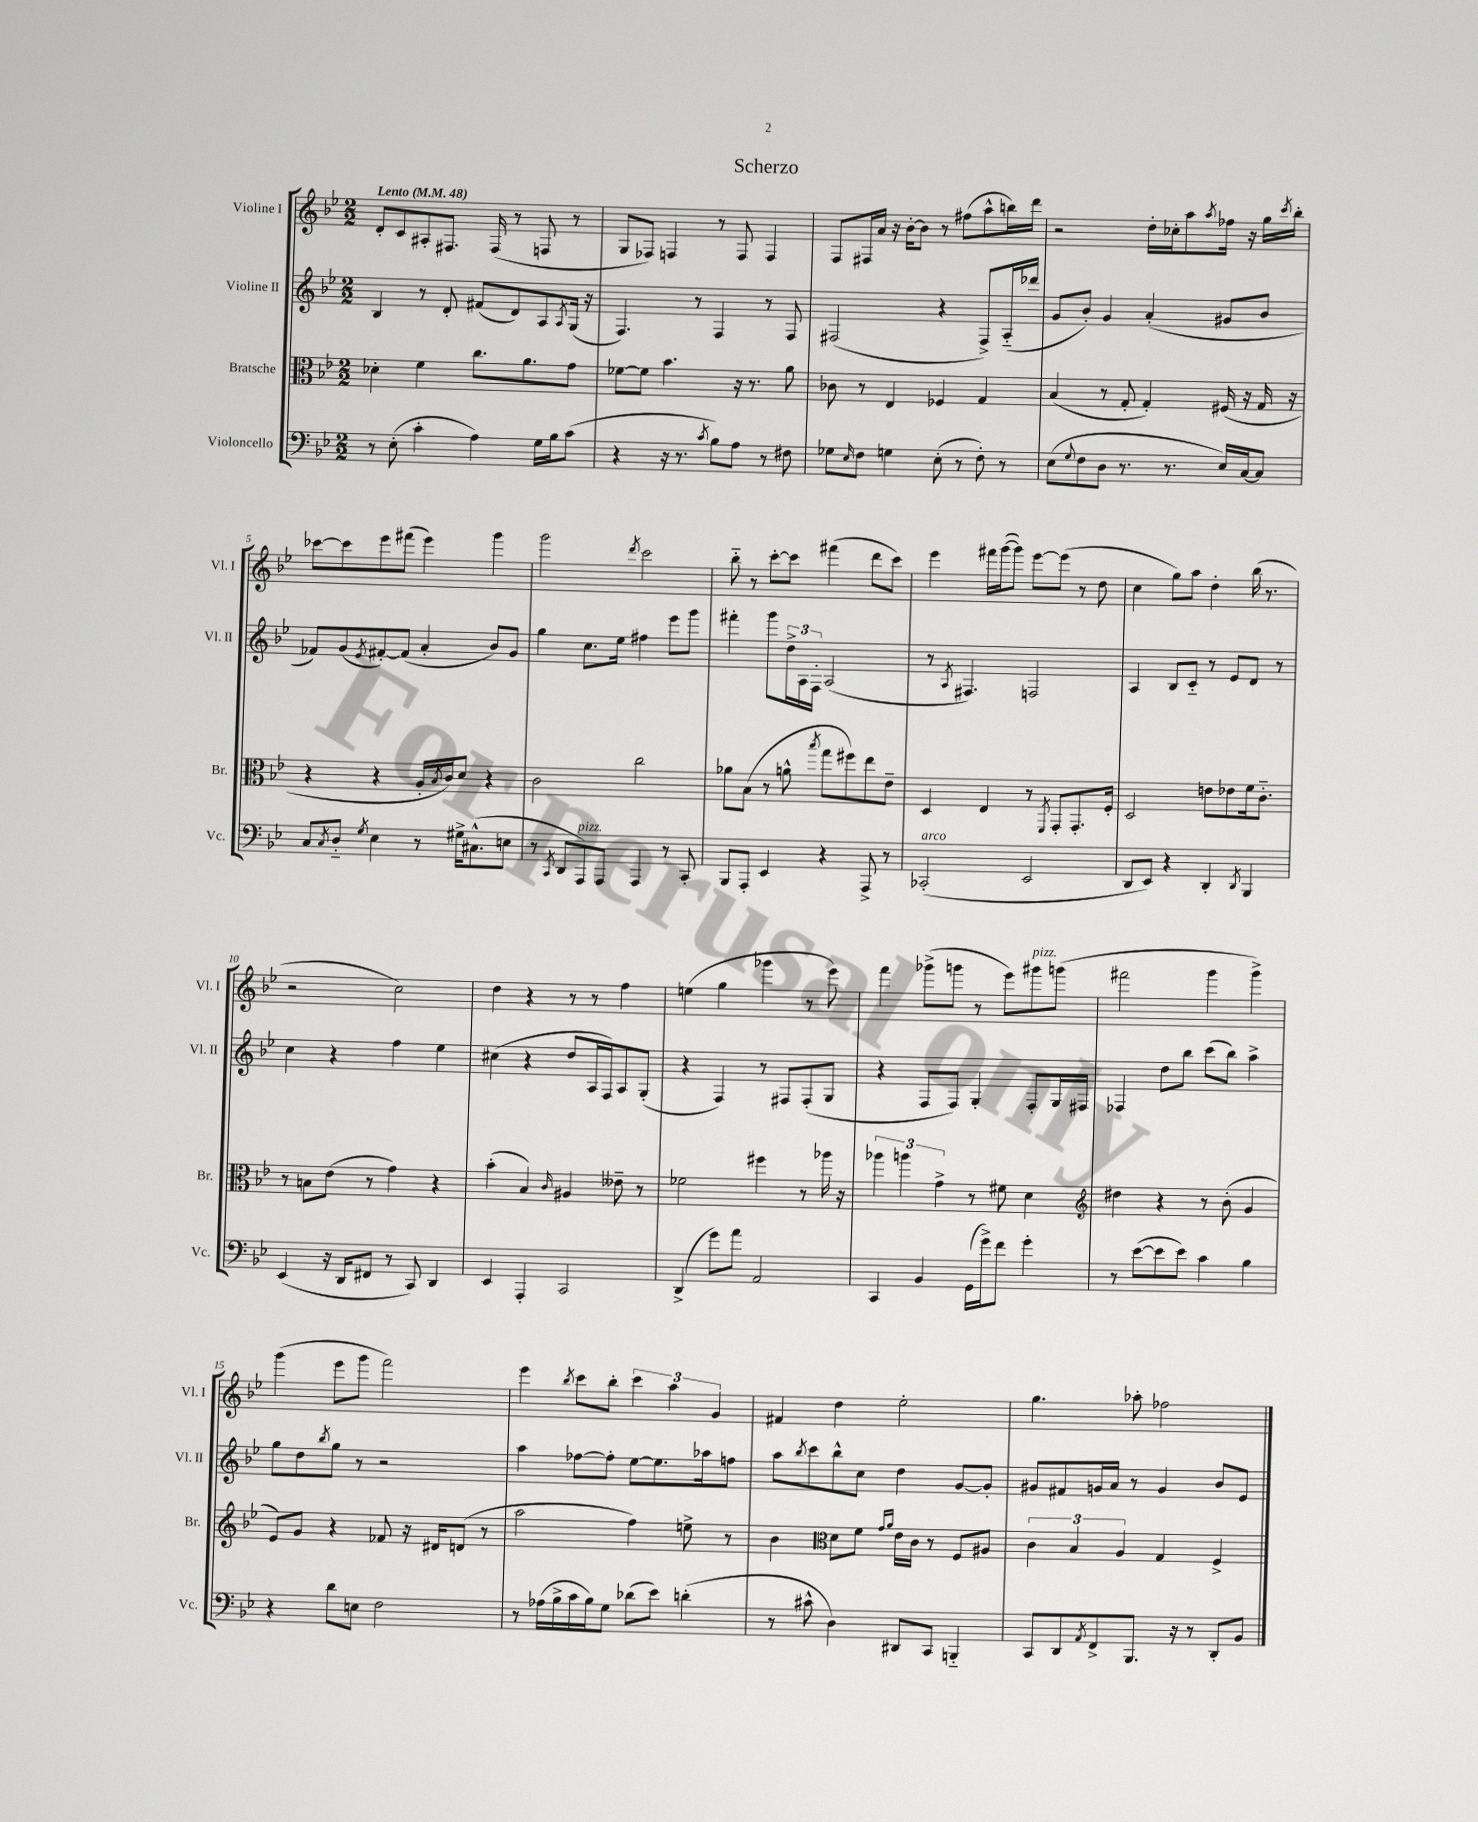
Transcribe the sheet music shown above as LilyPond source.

\header { title = "Scherzo" }
<<
\new StaffGroup <<
\new Staff = "s0" \with { instrumentName = "Violine I" shortInstrumentName = "Vl. I" } {
    \clef treble \key bes \major \numericTimeSignature \time 2/2 \tempo "Lento" 4 = 48
    d'8-. c'8 ais8-. fis8. fis16( r8 f8 r8 |
    g8 fes8) f4 r8 f8 f4 |
    f8 fis16 a'16 r16 bes'16~-. bes'8 r8 fis''8( a''8-^ b''16) d'''16 |
    r2 d''16-. ces''16-. a''8 \acciaccatura { a''8 } fes''16 r16 g''16 \acciaccatura { c'''8 } bes''16-. |
    ces'''8~ ces'''8 ees'''8 fis'''8( ees'''4) g'''4 |
    g'''2 \acciaccatura { d'''8 } c'''2 |
    bes''8-_ r8 c'''8~-. c'''8 fis'''4( d'''8 c'''8) |
    ees'''4 fis'''16 g'''16~( g'''8) ees'''8~ ees'''8( r8 d''8 |
    c''4 g''8) a''8 d''4-. bes''16( r8. |
    r2 c''2) |
    d''4 r4 r8 r8 f''4 |
    e''4( g''4 ges'''4 r8 ees'''8) |
    f'''4 ges'''8->( g'''8 r8 ees'''8) gis'''8^\markup { \italic "pizz." } g'''8( |
    fis'''2 g'''4 g'''4->) |
    g'''4( ees'''8 g'''8 f'''2) |
    ees'''4 \acciaccatura { bes''8 } c'''8 bes''8-. \tuplet 3/2 { c'''4 a''4 g'4 } |
    fis'4 d''4 ees''2-. |
    g''4. aes''8-. fes''2 \bar "|." |
}
\new Staff = "s1" \with { instrumentName = "Violine II" shortInstrumentName = "Vl. II" } {
    \clef treble \key bes \major \numericTimeSignature \time 2/2
    bes4 r8 d'8-. fis'8( d'8) a8 \acciaccatura { a8 } g16( r16 |
    f4.) r8 f4 r8 f8 |
    fis2( r4 fis8->) a16-_( des'''16 |
    g'8 bes'8-.) g'4 a'4-.( gis'8 bes'8 |
    fes'8) g'8( \acciaccatura { ees'8 } fis'8~-.) fis'8( a'4-. bes'8) g'8 |
    g''4 c''8. ees''16 fis''4 ees'''8 g'''8 |
    fis'''4-. g'''8 \tuplet 3/2 { d''16-> a16 f16-. } a2( |
    r8 \acciaccatura { a8 } fis4.) f2 |
    a4 bes8 c'8-_ r8 ees'8 d'8 r8 |
    c''4 r4 f''4 ees''4 |
    cis''4( r4 d''8 a16 f16) a8 g8-.( |
    r4 f4) r8 fis8 fis8-.( g8 |
    r4 f8 f8) g4-. f8-. g16 fis16 |
    fes4 d''8 bes''8 c'''8( bes''8) a''4-> |
    g''8 d''8 \acciaccatura { bes''8 } g''8 r8 r2 |
    a''4 fes''8~ fes''8-. ees''8~ ees''8. aes''16 f''8 |
    a''8 \acciaccatura { bes''8 } c'''8 bes''8-^ c''8 d''4 g'8~ g'8-. |
    gis'8 fis'8 g'16 a'16 r8 g'4 bes'8 ees'8 \bar "|." |
}
\new Staff = "s2" \with { instrumentName = "Bratsche" shortInstrumentName = "Br." } {
    \clef alto \key bes \major \numericTimeSignature \time 2/2
    des'4-. f'4 c''8. a'8. g'8 |
    fes'8~ fes'8 bes'4. r16 r8. a'8 |
    ces'8 r8 ees4 fes4 g4 |
    bes4( r8 g8-. g4-.) fis16( r16 g16 r16 |
    r4 r4 a16-. \acciaccatura { bes8 } c'16) d'8 r4 |
    c'2 c''2 |
    aes'8 bes8( r8 a'8-^ \acciaccatura { bes''8 } g''8 fis''8) ees''8 ees'8-- |
    d4 ees4 r8 \acciaccatura { f,8 } g,8-. g,8.-. f16-. |
    d2 e'8 ees'8 f'16 c'8.-_ |
    r8 b8 ees'8( r8 g'4) r4 |
    bes'4-.( bes4) \grace { c'16 } ais4 eeses'8-- r8 |
    fes'2 fis''4 r8 aes''16 r16 |
    \tuplet 3/2 { aes''4 a''4 g'4-> } r8 fis'8 d'4 |
    \clef treble dis''4 r4 r8 bes'8-.( g'4 |
    ees'8) g'8 r4 fes'8 r16 dis'16 d'8( r8 |
    a''2 f''4) e''8-> r8 |
    bes'4 \clef alto d'8 f'8 \grace { g'16 a'16 } ees'16 c'16 r8 f8 ais8 |
    \tuplet 3/2 { c'4 bes4 a4 } g4 f4-> \bar "|." |
}
\new Staff = "s3" \with { instrumentName = "Violoncello" shortInstrumentName = "Vc." } {
    \clef bass \key bes \major \numericTimeSignature \time 2/2
    r8 ees8-.( c'4-. a4) g16 bes16 c'8( |
    r4 r16 r8. \acciaccatura { c'8 } bes8) a8 r8 fis8 |
    ges8 \grace { ees16 } f8 g4 ees8-.( r8 f8-.) r8 |
    ees8( \appoggiatura { g8 } f8 d8 r8. r8. ees16) c16~ c8 |
    c8 \acciaccatura { c8 } d8-_ \acciaccatura { g8 } ees4 r8 gis16-> cis8.-^( e8 |
    r8 \acciaccatura { c,8 } d,8 a,,8^\markup { \italic "pizz." }) a,,8 a,,4 r8 c,8-. |
    bes,,8 a,,8-. ees,4 r4 a,,8-> r8 |
    ces,2-.^\markup { \italic "arco" }( ees,2 |
    d,8 ees,8) r4 d,4-. \acciaccatura { d,8 } bes,,4 |
    ees,4( r16 d,16 fis,8 r8 c,8) d,4 |
    ees,4 a,,4-. c,2 |
    d,4->( g'8) a'8 a,2 |
    c,4 bes,4 g,16( g'16->) f'8 g'4-. |
    r8 ees'8~( ees'8 ees'8) c'4 bes4 |
    r4 d'8 e8 f2 |
    r8 aes16( bes16-> c'16 bes16) g8 des'8( ees'8) d'4-.( |
    r8 cis'8-^ d4) dis,8 c,8 b,,4-_ |
    c,8 d,8 \acciaccatura { a,8 } f,8-> bes,,8. r16 r8 d,8-. bes,8 \bar "|." |
}
>>
>>
